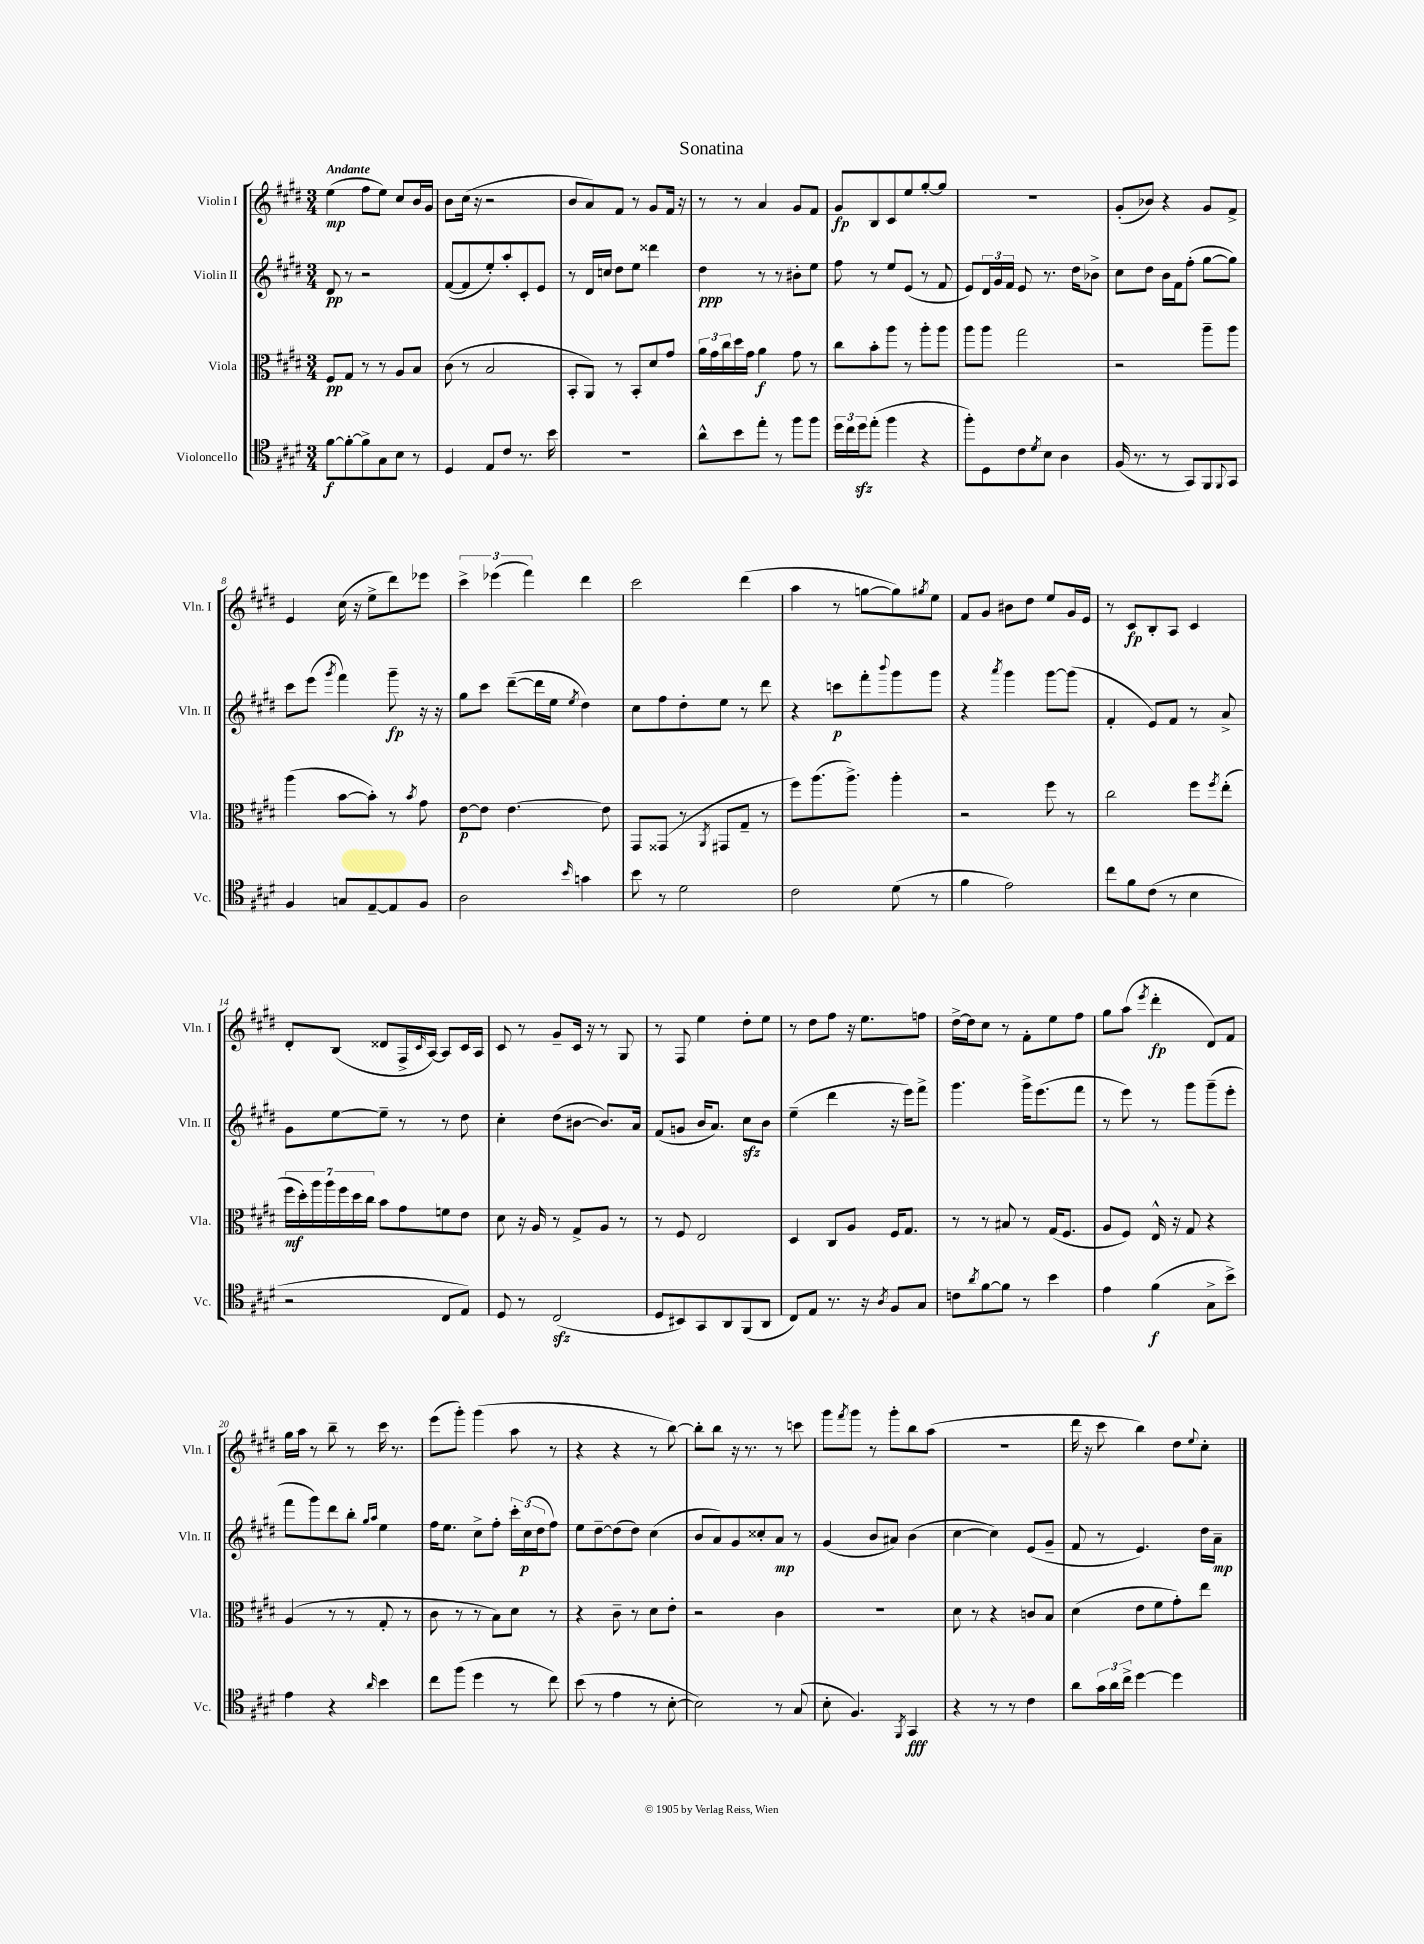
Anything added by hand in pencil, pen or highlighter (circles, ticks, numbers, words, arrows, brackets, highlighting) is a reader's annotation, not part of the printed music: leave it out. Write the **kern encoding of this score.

**kern	**dynam	**kern	**dynam	**kern	**dynam	**kern	**dynam
*part4	*part4	*part3	*part3	*part2	*part2	*part1	*part1
*staff4	*staff4	*staff3	*staff3	*staff2	*staff2	*staff1	*staff1
*I"Violoncello	*	*I"Viola	*	*I"Violin II	*	*I"Violin I	*
*I'Vc.	*	*I'Vla.	*	*I'Vln. II	*	*I'Vln. I	*
*clefC4	*	*clefC3	*	*clefG2	*	*clefG2	*
*k[f#c#g#d#]	*	*k[f#c#g#d#]	*	*k[f#c#g#d#]	*	*k[f#c#g#d#]	*
*M3/4	*	*M3/4	*	*M3/4	*	*M3/4	*
=1	=1	=1	=1	=1	=1	=1	=1
!	!	!	!	!	!	!LO:TX:a:B:t=Andante	!
[8f#\L	f	8F#/L	pp	8d#/	pp	(4ee\	mp
8f#'\_	.	8G#/J	.	8r	.	.	.
8f#^\]	.	8r	.	2r	.	8ff#\L	.
8G#\	.	8r	.	.	.	8ee\J)	.
8B\J	.	8A/L	.	.	.	8cc#/L	.
8r	.	8B/J	.	.	.	16b/L	.
.	.	.	.	.	.	16g#/JJ	.
=2	=2	=2	=2	=2	=2	=2	=2
4D#/	.	(8c#\	.	([8f#/L	.	8b\L	.
.	.	8r	.	8f#/]	.	(16cc#\Jk	.
.	.	.	.	.	.	16r	.
8E/L	.	2B/	.	8ee'/)	.	2r	.
8c#/J	.	.	.	8aa'/	.	.	.
8.r	.	.	.	8c#'/	.	.	.
.	.	.	.	8e/J	.	.	.
16b\	.	.	.	.	.	.	.
=3	=3	=3	=3	=3	=3	=3	=3
2.r	.	8BB'/L	.	8r	.	8b/L	.
.	.	8AA/J)	.	16d#/LL	.	8a/)	.
.	.	.	.	16ccn/JJ	.	.	.
.	.	8r	.	8dd#\L	.	8f#/J	.
.	.	8BB'/L	.	8ee\J	.	8r	.
.	.	8d#/	.	4ddd##X\	.	8g#/L	.
.	.	8g#/J	.	.	.	16f#/Jk	.
.	.	.	.	.	.	16r	.
=4	=4	=4	=4	=4	=4	=4	=4
8a^^\L	.	24a\LL	.	4dd#\	ppp	8r	.
.	.	24g#\	.	.	.	.	.
.	.	24cc#\	.	.	.	.	.
8b\	.	16dd#\	.	.	.	8r	.
.	.	16g#\JJ	.	.	.	.	.
8ee'\J	.	4a\	f	8r	.	4a/	.
8r	.	.	.	8r	.	.	.
8ff#\L	.	8g#\	.	8b#X'\L	.	8g#/L	.
8ff#\J	.	8r	.	8ee\J	.	8f#/J	.
=5	=5	=5	=5	=5	=5	=5	=5
24dd#\LL	.	8cc#\L	.	8ff#\	.	8g#/L	fp
24cc#\	.	.	.	.	.	.	.
24dd#zz\J	.	.	.	.	.	.	.
(8ee'\J	.	8b'\	.	8r	.	8B/	.
4ff#\	.	8aa\J	.	8ee/L	.	8c#/	.
.	.	8r	.	(8e/J	.	8ee/	.
4r	.	8aa'\L	.	8r	.	[8gg#'/	.
.	.	8aa\J	.	8f#/	.	8gg#/J]	.
=6	=6	=6	=6	=6	=6	=6	=6
8ff#'\L)	.	8aa\L	.	8e/L)	.	2.r	.
8D#\	.	8aa\J	.	24d#/L	.	.	.
.	.	.	.	24g#/	.	.	.
.	.	.	.	24f#/JJ	.	.	.
8c#\	.	2gg#\	.	8e/	.	.	.
8qd#/	.	.	.	.	.	.	.
8B\J	.	.	.	8.r	.	.	.
4A\	.	.	.	.	.	.	.
.	.	.	.	16dd#\KL	.	.	.
.	.	.	.	8b-X^\J	.	.	.
=7	=7	=7	=7	=7	=7	=7	=7
(16F#/	.	2r	.	8cc#\L	.	(8g#'/L	.
8.r	.	.	.	.	.	.	.
.	.	.	.	8dd#\J	.	8b-X/J)	.
8r	.	.	.	16b\LL	.	4r	.
.	.	.	.	16f#\J	.	.	.
8GG#/L)	.	.	.	(8ff#'\J	.	.	.
8FF#/	.	8aa~\L	.	[8gg#\L	.	8g#/L	.
8qqFF#/	.	.	.	.	.	.	.
8GG#/J	.	8aa\J	.	8gg#\J])	.	8f#^/J	.
!!LO:LB:g=z
=8	=8	=8	=8	=8	=8	=8	=8
4F#/	.	(4aa\	.	8ccc#\L	.	4e/	.
.	.	.	.	(8eee\J	.	.	.
.	.	.	.	8qggg#/	.	.	.
8Gn/L	.	[8b\L	.	4fff#\)	.	(16cc#\	.
.	.	.	.	.	.	16r	.
[8E~/	.	8b'\J])	.	.	.	8ee^\L	.
8E/]	.	8r	.	8ggg#~\	fp	8ddd#\)	.
.	.	8qb/	.	.	.	.	.
8F#/J	.	8g#\	.	16r	.	8eee-X\J	.
.	.	.	.	16r	.	.	.
=9	=9	=9	=9	=9	=9	=9	=9
2A\	.	[8e\L	p	8gg#\L	.	6ccc#^\	.
.	.	8e\J]	.	8ccc#\J	.	.	.
.	.	.	.	.	.	(6eee-X\	.
.	.	[4.e\	.	([8ddd#~\L	.	.	.
.	.	.	.	.	.	6fff#\)	.
.	.	.	.	16ddd#\L]	.	.	.
.	.	.	.	16ee\JJ	.	.	.
16qqb/	.	.	.	8qee/	.	.	.
4gn\	.	.	.	4dd#\)	.	4ddd#\	.
.	.	8e\]	.	.	.	.	.
=10	=10	=10	=10	=10	=10	=10	=10
8b\	.	8GG#/L	.	8cc#\L	.	2ccc#\	.
8r	.	(8GG##X/J	.	8ff#\	.	.	.
2d#\	.	8r	.	8dd#'\	.	.	.
.	.	8qAA/	.	.	.	.	.
.	.	8GG#X/L	.	8ee\J	.	.	.
.	.	8G#~/J	.	8r	.	(4ddd#\	.
.	.	8r	.	8ddd#\	.	.	.
=11	=11	=11	=11	=11	=11	=11	=11
2c#\	.	8ff#\L)	.	4r	.	4aa\	.
.	.	(8.aa\	.	.	.	.	.
.	.	.	.	8cccn\L	p	8r	.
.	.	8.aa^\J)	.	.	.	.	.
.	.	.	.	8fff#'\	.	[8ggn\L	.
.	.	.	.	8qqbbb/	.	.	.
(8d#\	.	4aa'\	.	8ggg#\	.	8gg\])	.
.	.	.	.	.	.	8qgg#X/	.
8r	.	.	.	8ggg#\J	.	8ee\J	.
=12	=12	=12	=12	=12	=12	=12	=12
4f#\	.	2r	.	4r	.	8f#/L	.
.	.	.	.	.	.	8g#/J	.
.	.	.	.	8qaaa/	.	.	.
2e\)	.	.	.	4ggg#\	.	8b#X\L	.
.	.	.	.	.	.	8dd#\J	.
.	.	8ff#\	.	[8ggg#\L	.	8ee/L	.
.	.	8r	.	(8ggg#\J]	.	16g#/L	.
.	.	.	.	.	.	16e/JJ	.
=13	=13	=13	=13	=13	=13	=13	=13
8cc#\L	.	2cc#\	.	4f#'/	.	8r	.
8f#\	.	.	.	.	.	8c#/L	fp
(8c#\J	.	.	.	8e/L)	.	8B'/	.
8r	.	.	.	8f#/J	.	8A/J	.
4B\	.	8ff#\L	.	8r	.	4c#/	.
.	.	8qff#/	.	.	.	.	.
.	.	(8ee'\J	.	8a^/	.	.	.
!!LO:LB:g=z
=14	=14	=14	=14	=14	=14	=14	=14
2r	.	28ff#\LL	mf	8g#\L	.	8d#'/L	.
.	.	28dd#'\)	.	.	.	.	.
.	.	28aa\	.	.	.	.	.
.	.	28aa\	.	.	.	.	.
.	.	.	.	[8ee\	.	(8B/J	.
.	.	28ff#\	.	.	.	.	.
.	.	28dd#\	.	.	.	.	.
.	.	28cc#\JJ	.	.	.	.	.
.	.	8b\L	.	8ee~\J]	.	8d##X/L	.
.	.	8g#\	.	8r	.	16F#^/L	.
.	.	.	.	.	.	16qqc#/	.
.	.	.	.	.	.	[16A/JJ)	.
8C#/L	.	8fn\	.	8r	.	8A/L]	.
8E/J)	.	8e\J	.	8dd#\	.	16c#/L	.
.	.	.	.	.	.	16A/JJ	.
=15	=15	=15	=15	=15	=15	=15	=15
8D#/	.	8d#\	.	4cc#'\	.	8c#/	.
8r	.	16r	.	.	.	8r	.
.	.	16A/	.	.	.	.	.
(2C#zz/	.	8r	.	(8dd#\L	.	8g#~/L	.
.	.	8G#^/L	.	[8b#X\J	.	16c#/Jk	.
.	.	.	.	.	.	16r	.
.	.	8A/J	.	8.b#/L])	.	8r	.
.	.	8r	.	.	.	8G#/	.
.	.	.	.	16a/Jk	.	.	.
=16	=16	=16	=16	=16	=16	=16	=16
8D#/L	.	8r	.	(8f#/L	.	8r	.
8BB#X/)	.	8F#/	.	8gn/J	.	8F#/	.
8GG#/	.	2E/	.	16b/KL	.	4ee\	.
.	.	.	.	8.a/J)	.	.	.
8AA/	.	.	.	.	.	.	.
(8FF#/	.	.	.	8cc#zz\L	.	8dd#'\L	.
8AA/J	.	.	.	8b\J	.	8ee\J	.
=17	=17	=17	=17	=17	=17	=17	=17
8C#/L)	.	4D#/	.	(4ee~\	.	8r	.
8E/J	.	.	.	.	.	8dd#\L	.
8.r	.	8C#/L	.	4ddd#\	.	8ff#\J	.
.	.	8A/J	.	.	.	16r	.
16r	.	.	.	.	.	8.ee\L	.
8qA/	.	.	.	.	.	.	.
8F#/L	.	16F#/KL	.	16r	.	.	.
.	.	8.G#/J	.	16eee\KL)	.	.	.
8G#/J	.	.	.	8fff#^\J	.	8ffn\J	.
=18	=18	=18	=18	=18	=18	=18	=18
8cn\L	.	8r	.	4.ggg#\	.	[16dd#^\LL	.
.	.	.	.	.	.	16dd#\J]	.
8qa/	.	.	.	.	.	.	.
[8f#\	.	8r	.	.	.	8cc#\J	.
8f#\J]	.	8B#X/	.	.	.	8r	.
8r	.	8r	.	16ggg#^\KL	.	8f#'\L	.
.	.	.	.	(8.eee\	.	.	.
4b\	.	(16G#/KL	.	.	.	8ee\	.
.	.	8.F#/J	.	.	.	.	.
.	.	.	.	8fff#\J	.	8ff#\J	.
=19	=19	=19	=19	=19	=19	=19	=19
4e\	.	8A/L	.	8r	.	8gg#\L	.
.	.	8F#/J)	.	8eee\)	.	(8aa\J	.
.	.	.	.	.	.	8qeee/	.
(4f#\	f	16E^^/	.	8r	.	4ddd#'\	fp
.	.	16r	.	.	.	.	.
.	.	8G#/	.	8ggg#\L	.	.	.
8G#^\L	.	4r	.	(8ggg#~\	.	8d#/L)	.
8b^\J)	.	.	.	8eee'\J	.	8f#/J	.
!!LO:LB:g=z
=20	=20	=20	=20	=20	=20	=20	=20
4e\	.	(4A/	.	8fff#\L	.	16gg#\LL	.
.	.	.	.	.	.	16aa\JJ	.
.	.	.	.	8ggg#\)	.	8r	.
4r	.	8r	.	8ddd#\	.	8bb~\	.
.	.	8r	.	8bb'\J	.	8r	.
.	.	.	.	16qqgg#/LL	.	.	.
16qqa/	.	.	.	16qqaa/JJ	.	.	.
4b\	.	8G#'/	.	4ee\	.	16ccc#\	.
.	.	.	.	.	.	8.r	.
.	.	8r	.	.	.	.	.
=21	=21	=21	=21	=21	=21	=21	=21
8cc#\L	.	8c#\	.	16ff#\KL	.	(8eee\L	.
.	.	.	.	8.ee\J	.	.	.
(8ff#\J	.	8r	.	.	.	8ggg#'\J)	.
4dd#\	.	8r	.	8cc#^\L	.	(4ggg#\	.
.	.	8B\L)	.	8ff#'\J	.	.	.
8r	.	8d#\J	.	24ccc#'\LL	.	8aa\	.
.	.	.	.	(24cc#\	p	.	.
.	.	.	.	24dd#\J	.	.	.
8cc#\)	.	8r	.	8ff#\J)	.	8r	.
=22	=22	=22	=22	=22	=22	=22	=22
(8b\	.	4r	.	8ee\L	.	4r	.
8r	.	.	.	[8dd#~\	.	.	.
4e\	.	8c#~\	.	(8dd#\]	.	4r	.
.	.	8r	.	8dd#\J)	.	.	.
8r	.	8d#\L	.	(4cc#\	.	8r	.
[8B'\	.	8e'\J	.	.	.	[8bb\)	.
=23	=23	=23	=23	=23	=23	=23	=23
2B\])	.	2r	.	8b/L	.	8bb'\L]	.
.	.	.	.	8a/)	.	8bb\J	.
.	.	.	.	8g#/	.	16r	.
.	.	.	.	.	.	8.r	.
.	.	.	.	8cc##X'/	.	.	.
8r	.	4c#\	.	8a/J	mp	8r	.
(8G#/	.	.	.	8r	.	8cccn\	.
=24	=24	=24	=24	=24	=24	=24	=24
8B'\	.	2.r	.	(4g#/	.	8ggg#\L	.
.	.	.	.	.	.	8qfff#/	.
4.F#/)	.	.	.	.	.	8ggg#\J	.
.	.	.	.	8b/L	.	8r	.
.	.	.	.	8a#X/J)	.	8ggg#'\L	.
8qFF#/	.	.	.	.	.	.	.
4GG#/	fff	.	.	(4b\	.	8bb\	.
.	.	.	.	.	.	(8aa\J	.
=25	=25	=25	=25	=25	=25	=25	=25
4r	.	8d#\	.	[4cc#\	.	2.r	.
.	.	8r	.	.	.	.	.
8r	.	4r	.	4cc#\])	.	.	.
8r	.	.	.	.	.	.	.
4c#\	.	8cn/L	.	(8e/L	.	.	.
.	.	8B/J	.	8g#~/J	.	.	.
=26	=26	=26	=26	=26	=26	=26	=26
8a\L	.	(4d#\	.	8f#/	.	16ddd#\	.
.	.	.	.	.	.	16r	.
24g#\L	.	.	.	8r	.	8ccc#\	.
24a\	.	.	.	.	.	.	.
24cc#^\JJ	.	.	.	.	.	.	.
[4dd#\	.	8e\L	.	4.e/)	.	4bb\)	.
.	.	8f#\	.	.	.	.	.
4dd#\]	.	8g#'\)	.	.	.	8dd#\L	.
.	.	.	.	.	.	8qqee/	.
.	.	8ee\J	.	16dd#\LL	.	8cc#'\J	.
.	.	.	.	16a~\JJ	mp	.	.
==	==	==	==	==	==	==	==
*-	*-	*-	*-	*-	*-	*-	*-
